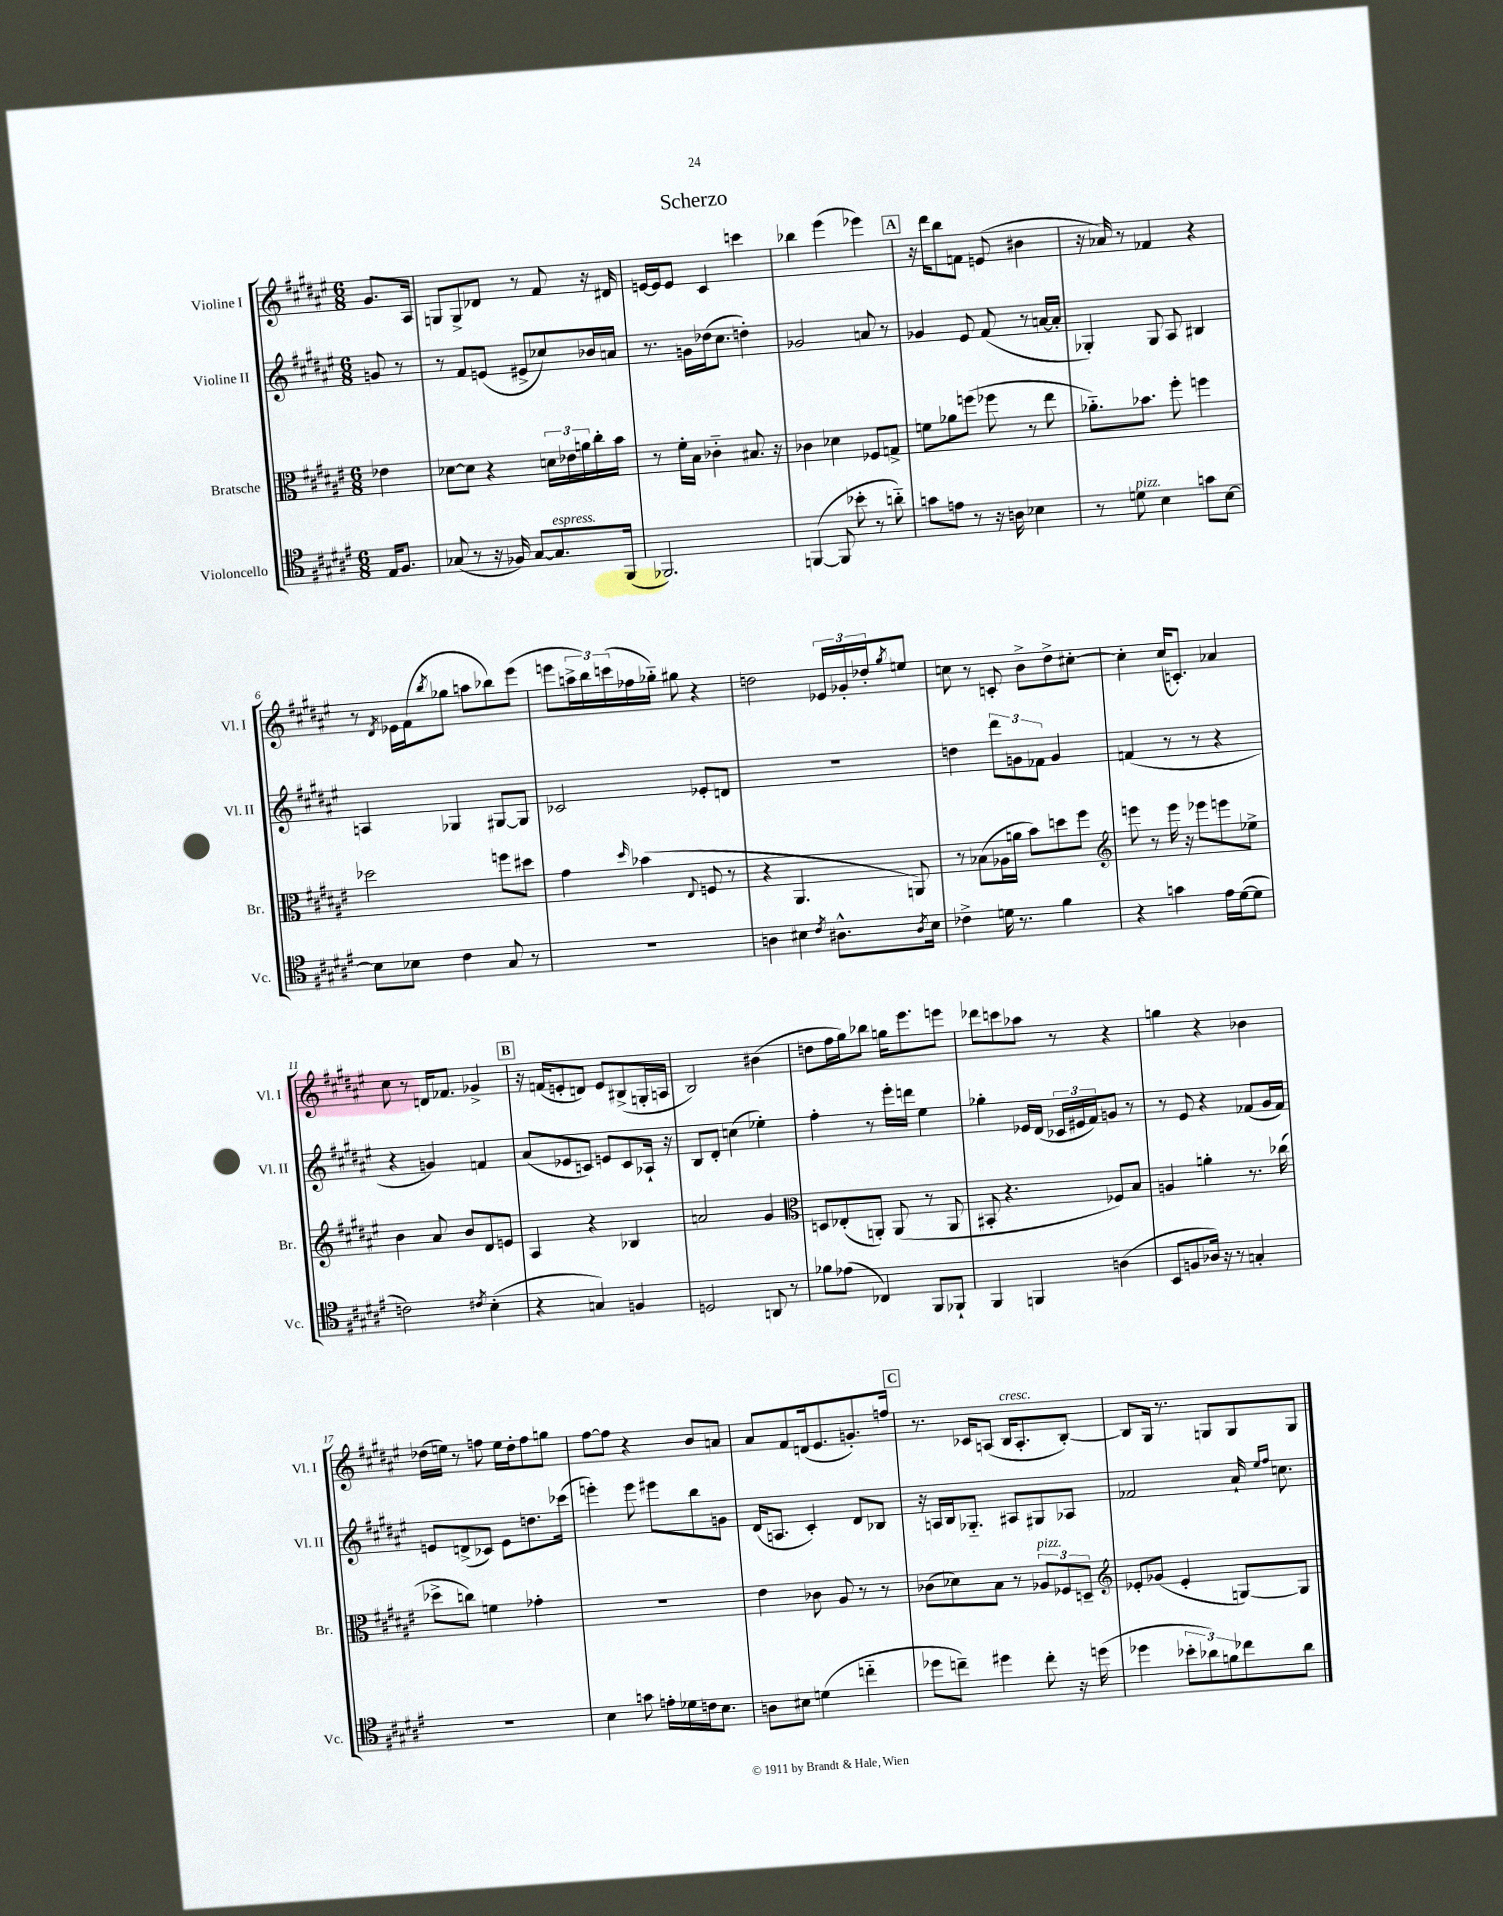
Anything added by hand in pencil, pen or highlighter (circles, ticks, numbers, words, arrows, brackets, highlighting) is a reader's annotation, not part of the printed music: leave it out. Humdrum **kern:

**kern	**kern	**kern	**kern
*staff4	*staff3	*staff2	*staff1
*clefC4	*clefC3	*clefG2	*clefG2
*k[f#c#g#d#a#e#]	*k[f#c#g#d#a#e#]	*k[f#c#g#d#a#e#]	*k[f#c#g#d#a#e#]
*M6/8	*M6/8	*M6/8	*M6/8
16E#	4e-	8g	8.g#
8.F#	.	.	.
.	.	8r	.
.	.	.	16A#
=	=	=	=
(8G-	[8d-	8r	8G
8r	8d-]	8f#	8G^
16r	4r	(8e	8d-
16F-)	.	.	.
[8G-	.	8e#^	8r
8.G-]	24d	8cc-)	8f#
.	24e-	.	.
.	24a	.	.
.	16cc#'	16b-	16r
(16FF#	16b	16a	16d#
=	=	=	=
2.FF-)	8r	8.r	[16e
.	.	.	16e]
.	16f#'	.	8e
.	16B	16g	.
.	4c-'~	(16dd-	4c#
.	.	8.cc#	.
.	8.B#	4dd')	4ccc
.	16r	.	.
=	=	=	=
([4FF	4c-	2g-	4bb-
8FF]	4d-	.	(4eee#
8b-'	.	.	.
8r	8F-	8a	4eee-)
8a'~)	8G^	8r	.
=	=	=	=
8g	8f	4g-	16r
.	.	.	16ddd#
8e	8a-	.	8bb
8r	(8ff	8e#	8f
16r	8ff-	(8f#	(8e
16A	.	.	.
4B-	8r	8r	4b#
.	8ee#	[16a	.
.	.	16a']	.
=	=	=	=
8r	8.a-'~)	4G-')	16r
.	.	.	16a-)
8d	.	.	8r
.	8.b-	.	.
4B	.	8G-	4f-
.	8ff#'	8A#	.
8g	4ff	4B#	4r
[8B	.	.	.
=	=	=	=
8B]	2dd-	4A	8r
.	.	.	8qd#
8B-	.	.	16e-
.	.	.	(16f#
.	.	.	8qbb
4c#	.	4G-	8gg-
.	.	.	8aa
8G#	8ff	[8G#	8bb-)
8r	8dd#	8G#]	(8eee#
=	=	=	=
2.r	4g#	2c-	8eee
.	.	.	24aa^
.	.	.	24bb)
.	.	.	(24ccc
.	16qqdd#	.	.
.	(4b-	.	16ff-
.	.	.	16gg-'~)
.	.	.	8gg#
.	8qqE#	.	.
.	8F	8e-'	4r
.	8r	8d	.
=	=	=	=
4A	4r	2.r	2dd
4B#	4.AA#	.	.
8qc#	.	.	.
8.A#^^	.	.	24e-
.	.	.	24g-'
.	.	.	24dd-'
.	.	.	8qgg#
.	8AA)	.	8ee
8qA#	.	.	.
16B#	.	.	.
=	=	=	=
4c-^	8r	4dd	8cc
.	(8B-	.	8r
16d	16A-	12ddd#	8c'
8.r	16a	.	.
.	.	12g	.
.	8b)	.	8b^
.	.	12f-	.
4f#	8dd	4g	8dd#^
.	8ff#	.	[8cc#'
=	=	=	=
*	*clefG2	*	*
4r	8eee	(4f	4cc#']
.	8r	.	.
4g	16eee	8r	(16cc#
.	16r	.	8.c')
.	8eee-	8r	.
16e#	8eee	4r	4a-
([16d#	.	.	.
8d#]	8ee-^	.	.
=	=	=	=
2c)	4b	4r	8cc#
.	.	.	8r
.	8a#	4g)	16d
.	.	.	8.f-
.	8b	.	.
8qc#	.	.	.
(4B'	8d#	4f	4g-^
.	8e	.	.
=	=	=	=
4r	4A#	(8a#	16r
.	.	.	(16f
.	.	8e-	8e'
4G)	4r	8c)	8d)
.	.	8e	8e
4F	4B-	8c	(8B#^
.	.	16A-`	16G'
.	.	16r	16A
=	=	=	=
2D	2a	8B	2B)
.	.	8d#'	.
.	.	(4cc	.
8AA	4g#	4ee-')	(4b#
8r	.	.	.
=	=	=	=
*	*clefC3	*	*
8f-	8D	4ff#'	8dd
(8e-	(8E-'	.	16ff#
.	.	.	16gg#)
4C-)	8AA')	8r	8bb-
.	(8AA	16eee#'	16gg
.	.	16ddd	8.eee#
8FF#	8r	4ee#	.
8FF-`	8AA	.	8eee
=	=	=	=
4FF#	8BB#'	4gg-'	8ddd-
.	4.r	.	8ccc
4FF	.	16e-	8aa-
.	.	(16d#	.
.	.	24c-	8r
.	.	24e#	.
.	.	24f#)	.
(4A	8F-)	8g	4r
.	8B	8r	.
=	=	=	=
8BB	4A	8r	4gg
8F	.	8e#	.
16A-)	4a'	4r	4r
16r	.	.	.
8r	.	.	.
4G'	8.r	(8f-	4b-
.	.	16g#	.
.	(16cc-	16f-)	.
=	=	=	=
2.r	8dd-^	8e	(16dd-
.	.	.	16ee)
.	8cc)	(8d^	8r
.	4f	8c-)	8ff
.	.	8e	16ee
.	.	.	16dd-'
.	4g-'	8.dd	8ff
.	.	.	8gg
.	.	(16ccc-	.
=	=	=	=
4B	2.r	4eee')	[8ff#
.	.	.	8ff#]
8g	.	8eee	4r
16e'	.	8eee#	.
16d-	.	.	.
16c	.	8bb	8b
8.B	.	.	.
.	.	8g	8a
=	=	=	=
8A	4e#	(16d#	8a#
.	.	8.A	.
8B#	.	.	8f#
(4d	8c-	4c#')	(16d
.	.	.	8.e#
.	8A#	.	.
4cc'~	8r	8d#	8.g')
.	8r	8B-	.
.	.	.	16ff
=	=	=	=
8dd-	(8c-	16r	8.r
.	.	16A	.
8cc~)	8d-)	16B	.
.	.	8.G-'~	16c-
4dd#	8B	.	(8A
.	8r	8A#	16B
.	.	.	8.A'
8cc'	12A-	8G#	.
.	12F-	.	.
16r	.	8A-	[8B')
.	12D~	.	.
(16dd	.	.	.
=	=	=	=
*	*clefG2	*	*
4dd-	8e-'	2f-	8B]
.	(8g-	.	16G#
.	.	.	8.r
12b-'	4e-'	.	.
12a-)	.	.	.
.	.	.	8G
12f	.	.	.
8cc-	[8G)	16a#`	8G
.	.	16qqee#	.
.	.	16qqff#	.
.	.	8.cc	.
8a-	8G]	.	8G
==	==	==	==
*-	*-	*-	*-
